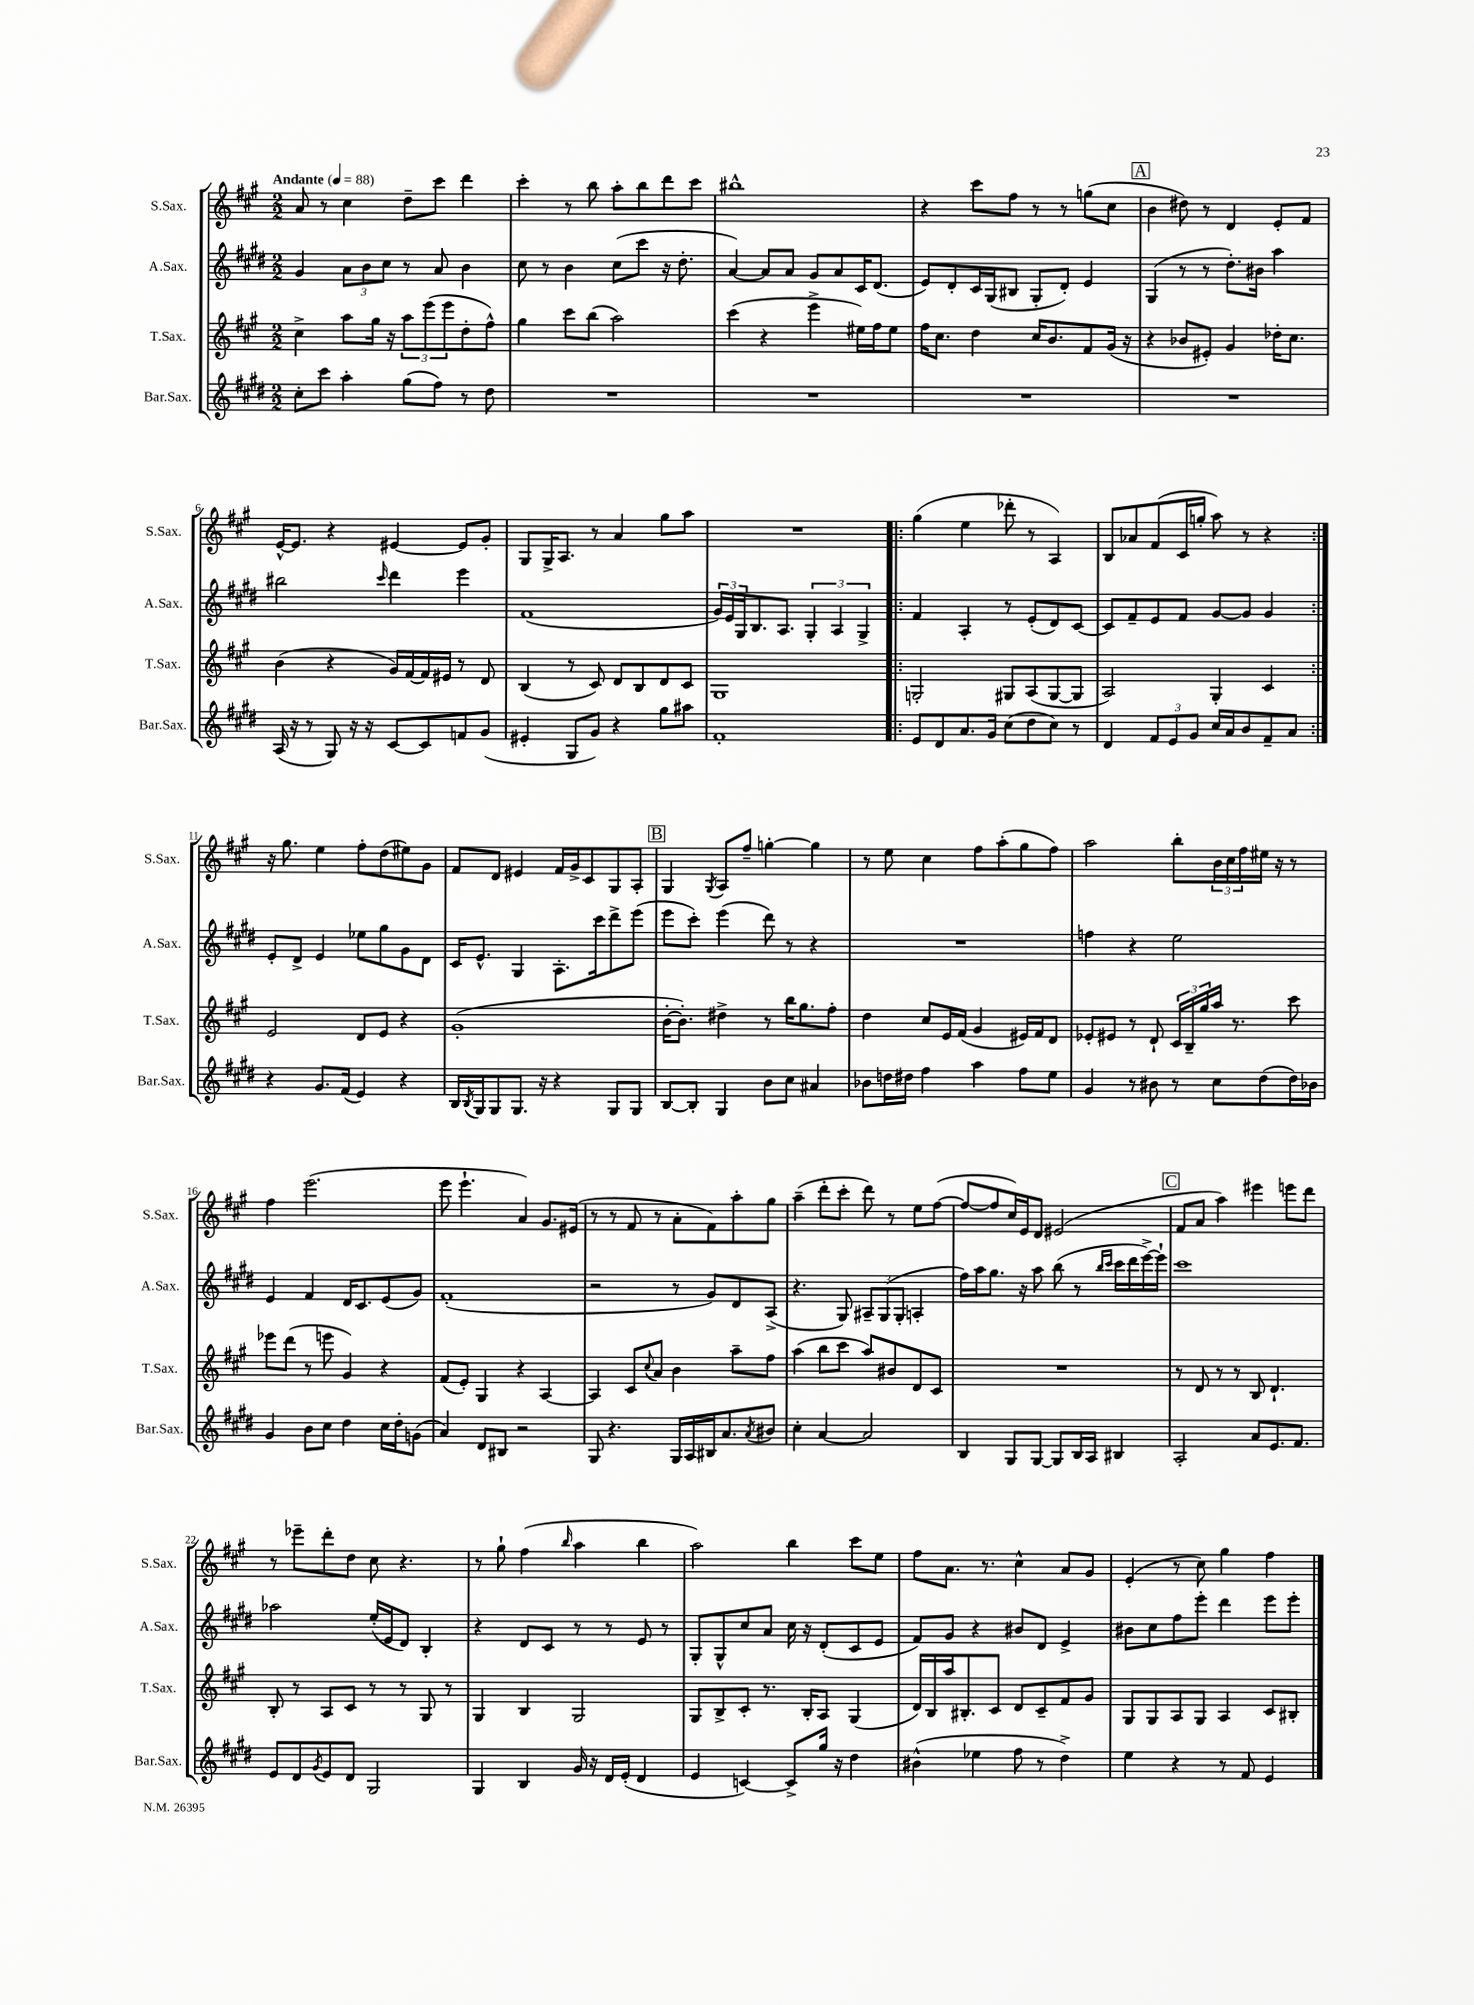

**kern	**kern	**kern	**kern
*staff4	*staff3	*staff2	*staff1
*clefG2	*clefG2	*clefG2	*clefG2
*k[f#c#g#d#]	*k[f#c#g#]	*k[f#c#g#d#]	*k[f#c#g#]
*M2/2	*M2/2	*M2/2	*M2/2
*MM88	*MM88	*MM88	*MM88
8cc#'\L	4cc#^\	4g#/	8a/
8ccc#\J	.	.	8r
4aa'\	8aa\L	12a\L	4cc#\
.	.	12b\	.
.	16gg#\Jk	.	.
.	.	12cc#\J	.
.	16r	.	.
(8gg#\L	12aa\L	8r	8dd~\L
.	(12eee\	.	.
8ff#\J)	.	8a/	8ccc#\J
.	12eee\	.	.
8r	8dd'\	4b\	4ddd\
8dd#\	8ff#^^\J)	.	.
=	=	=	=
1r	4gg#\	8cc#\	4ccc#'\
.	.	8r	.
.	8ccc#\L	4b\	8r
.	(8bb\J	.	8bb\
.	2aa\)	(8cc#\L	8aa'\L
.	.	8ccc#\J	8bb\
.	.	16r	8ddd\
.	.	8.dd#'\	.
.	.	.	8ccc#\J
=	=	=	=
1r	(4ccc#\	[4a/)	1bb#^^
.	4r	8a/]L	.
.	.	8a/J	.
.	4eee^\	8g#/L	.
.	.	8a/	.
.	16ee#\LL)	16c#/K	.
.	16ff#\J	(8.d#/J	.
.	8ee#\J	.	.
=	=	=	=
1r	16ff#\LK	8e/L)	4r
.	8.cc#\J	.	.
.	.	8d#'/	.
.	4dd\	16c#/L	8ccc#\L
.	.	(16G#/J	.
.	.	8B#/J	8ff#\J
.	16cc#/LK	8G#'/L	8r
.	8.b/	.	.
.	.	8d#'/J)	8r
.	8f#/	4e/	(8gg\L
.	(16g#/Jk	.	8cc#\J
.	16r	.	.
=	=	=	=
1r	4r	(4G#/	4b\
.	8b-/L	8r	8dd#\)
.	8e#'/J)	8r	8r
.	4g#/	8.dd#'\L)	4d/
.	.	16b#\Jk	.
.	16dd-'\LK	4aa\	8e'/L
.	8.cc#\J	.	.
.	.	.	8f#/J
=	=	=	=
(16A/	(4b\	2bb#\	[16e^^/LK
16r	.	.	8.e/]J
8r	.	.	.
8G#/)	4r	.	4r
16r	.	.	.
16r	.	.	.
.	.	16qqccc#/	.
[8c#/L	16g#/LL)	4ddd#\	[4e#/
.	[16f#/	.	.
8c#/]	16f#/]	.	.
.	16e#/JJ	.	.
8f/	8r	4eee\	8e#/]L
(8g#/J	8d/	.	8g#'/J
=	=	=	=
4e#'/	(4B/	(1f#	8G#/L
.	.	.	16G#^/K
.	.	.	8.A/J
8G#/L	8r	.	.
8g#/J)	8c#/)	.	8r
4r	8d/L	.	4a/
.	8B/	.	.
8gg#\L	8d/	.	8gg#\L
8aa#\J	8c#/J	.	8aa\J
=	=	=	=
1f#'	1G#	24g#/LL)	1r
.	.	24e/	.
.	.	24G#/J	.
.	.	8.B/	.
.	.	8.A/J	.
.	.	6G#'/	.
.	.	6A/	.
.	.	6G#^/	.
=!|:	=!|:	=!|:	=!|:
8e/L	2G'/	4f#/	(4gg#\
8d#/	.	.	.
8.a/	.	4A'/	4ee\
16g#/Jk	.	.	.
(8cc#\L	8G#/L	8r	8ddd-'\
8dd#\	(8A/	(8e'/L	8r
8cc#\J)	[8G#/	8d#/)	4A/)
8r	8G#/]J	[8c#/J	.
=	=	=	=
4d#/	2A/)	8c#/]L	8B/L
.	.	8f#~/	8a-/
12f#/L	.	8e/	(8f#/
12e/	.	.	.
.	.	8f#/J	16c#/L
12g#/J	.	.	.
.	.	.	16gg'/JJ
16cc#/LL	4G#'/	[8g#/L	8aa\)
16a/J	.	.	.
8b/	.	8g#/]J	8r
8f#~/	4c#/	4g#/	4r
8a/J	.	.	.
=:|!	=:|!	=:|!	=:|!
4r	2e/	8e'/L	16r
.	.	.	8.gg#\
.	.	8d#^/J	.
8.g#/L	.	4e/	4ee\
(16f#/Jk	.	.	.
4e/)	8d/L	8ee-\L	8ff#'\L
.	8e/J	8gg#\	(8dd\
4r	4r	8g#\	8ee#\)
.	.	8d#\J	8g#\J
=	=	=	=
16B/LL	(1g#'	16c#/LK	8f#/L
8qB/	.	.	.
16G#/J	.	8.e^^/J	.
8G#/	.	.	8d/J
8.G#/J	.	4G#/	4e#/
16r	.	.	.
4r	.	8.A'\L	16f#/LL
.	.	.	16g#^/J
.	.	.	8c#/
.	.	16ccc#\k	.
8G#/L	.	8ddd#^\	8G#/
8G#/J	.	(8eee\J	8A'/J
=	=	=	=
[8B/L	[16b'\LK	8eee\L	4G#/
.	8.b'\]J)	.	.
8B'/]J	.	8ccc#'\J)	.
.	.	.	8qG#/
4G#/	4dd#^\	(4eee\	8A/L
.	.	.	8ff#~/J
8b\L	8r	8ddd#\)	[4gg'\
8cc#\J	16bb\LK	8r	.
.	8.gg#\	.	.
4a#/	.	4r	4gg\]
.	8ff#'\J	.	.
=	=	=	=
8b-\L	4dd\	1r	8r
16dd\L	.	.	8ee\
16dd#\JJ	.	.	.
4ff#\	8cc#/L	.	4cc#\
.	16e/L	.	.
.	(16f#/JJ	.	.
4aa\	4g#/	.	8ff#\L
.	.	.	(8aa'\
8ff#\L	16e#/LL)	.	8gg#\
.	16f#/J	.	.
8ee\J	8d/J	.	8ff#\J)
=	=	=	=
4g#/	8e-'/L	4ff\	2aa\
.	8e#/J	.	.
8r	8r	4r	.
8b#\	8d`/	.	.
8r	24c#/LL	2ee\	8bb'\L
.	24B~/	.	.
.	24gg#/	.	.
8cc#\L	16aa/JJ	.	24b\L
.	.	.	24cc#\
.	8.r	.	.
.	.	.	24ff#\
(8dd#\	.	.	16ee#\JJ
.	.	.	16r
16dd#\L)	8ccc#\	.	8r
16b-\JJ	.	.	.
=	=	=	=
4g#/	8eee-\L	4e/	4ff#\
.	(8ddd\J	.	.
8b\L	8r	4f#/	(2.eee\
8cc#\J	8eee\	.	.
4dd#\	4g#/)	16d#/LK	.
.	.	8.c#/	.
16cc#\LL	4r	(8e/	.
16dd#'\J	.	.	.
(8g\J	.	8g#/J)	.
=	=	=	=
4a/)	(8f#/L	(1f#'	8eee\
.	8e'/J)	.	4.eee`\
8d#/L	4G#/	.	.
8B#/J	.	.	.
2r	4r	.	4a/)
.	[4A/	.	8.g#/L
.	.	.	(16e#/Jk
=	=	=	=
8G#/	4A/]	2r	8r
4.r	.	.	8r
.	8c#/L	.	8f#/
.	8qqcc#/	.	.
.	8a/J	.	8r
16G#/LL	4b\	8r	8a'\L
16A/	.	.	.
16B#/J	.	8g#/L)	8f#\)
8.a/	.	.	.
.	8aa~\L	8d#/	8aa'\
8qa/	.	.	.
8b#/J	8ff#\J	(8A^/J	8gg#\J
=	=	=	=
4cc#'\	(4aa\	4.r	(4aa~\
[4a/	8bb\L	.	8ddd'\L
.	8ccc#\J	8G#/)	8ccc#'\J
2a/]	8aa/L)	12A#~/L	8ddd\)
.	.	(12G#/	.
.	8b#/	.	8r
.	.	12G#'/J	.
.	8d/	4A'/	8ee\L
.	8c#/J	.	([8ff#\J
=	=	=	=
4B/	1r	16ff#\LL)	8ff#/_L
.	.	16aa\J	.
.	.	8.gg#\J	8ff#/]
8G#/L	.	.	16cc#/L)
.	.	16r	16e/J
[8G#/J	.	8aa\	8d/J
8G#/]L	.	(8bb\	(2e#/
16B/L	.	8r	.
16A/JJ	.	.	.
.	.	16qqbb/LL	.
.	.	16qqccc#/JJ	.
4B#/	.	16ccc#\LL	.
.	.	16ddd#\	.
.	.	[16eee^\)	.
.	.	16eee`\]JJ	.
=	=	=	=
2A'/	8r	1ccc#	8f#/L
.	8d/	.	8a/J
.	8r	.	4aa\)
.	8r	.	.
8a/L	8B/	.	4eee#\
8.e/	4.d`/	.	.
.	.	.	8eee\L
8.f#/J	.	.	.
.	.	.	8ddd\J
=	=	=	=
8e/L	8B'/	2aa-\	8r
8d#/	8r	.	8eee-~\L
8qg#/	.	.	.
8e/	8A/L	.	8ddd'\
8d#/J	8c#/J	.	8dd\J
2G#/	8r	(16ee'/LL	8cc#\
.	.	16e/J	.
.	8r	8d#/J)	4.r
.	8G#/	4B'/	.
.	8r	.	.
=	=	=	=
4G#/	4G#/	4r	8r
.	.	.	8gg#`\
4B/	4B/	8d#/L	(4ff#\
.	.	8c#/J	.
.	.	.	16qqbb/
16g#/	2G#/	8r	4aa\
16r	.	.	.
16d#/LL	.	8r	.
(16e'/JJ	.	.	.
4d#/	.	8e/	4bb\
.	.	8r	.
=	=	=	=
4e/	8G#/L	8G#'/L	2aa\)
.	8B^/	8G#^^/	.
[4c/)	8c#'/J	8cc#/	.
.	8.r	8a/J	.
8c^/]L	.	16cc#\	4bb\
.	16B'/LK	16r	.
16gg#/Jk	8A/J	(8d#'/L	.
16r	.	.	.
4dd#\	(4G#/	8c#/	8ccc#\L
.	.	8e/J	8ee\J
=	=	=	=
(4b#^^\	16d/LL)	8f#/L)	8ff#\L
.	16B/	.	.
.	16aa/J	8g#/J	8.a\J
.	8.B#'/	.	.
4ee-\	.	4r	.
.	.	.	8.r
.	8c#/J	.	.
8ff#\	8d/L	8b#/L	4cc#^^\
8r	8c#~/	8d#/J	.
4dd#^\)	8f#/	4e^/	8a/L
.	8g#/J	.	8g#/J
=	=	=	=
4ee\	8G#/L	8b#\L	(4e'/
.	8G#/	8cc#\	.
4r	8A/	8ff#\	8r
.	8G#/J	8eee'\J	8cc#\)
8r	4A/	4ddd#\	4gg#\
8f#/	.	.	.
4e/	8c#/L	8eee\L	4ff#\
.	8B#'/J	8eee'\J	.
==	==	==	==
*-	*-	*-	*-
